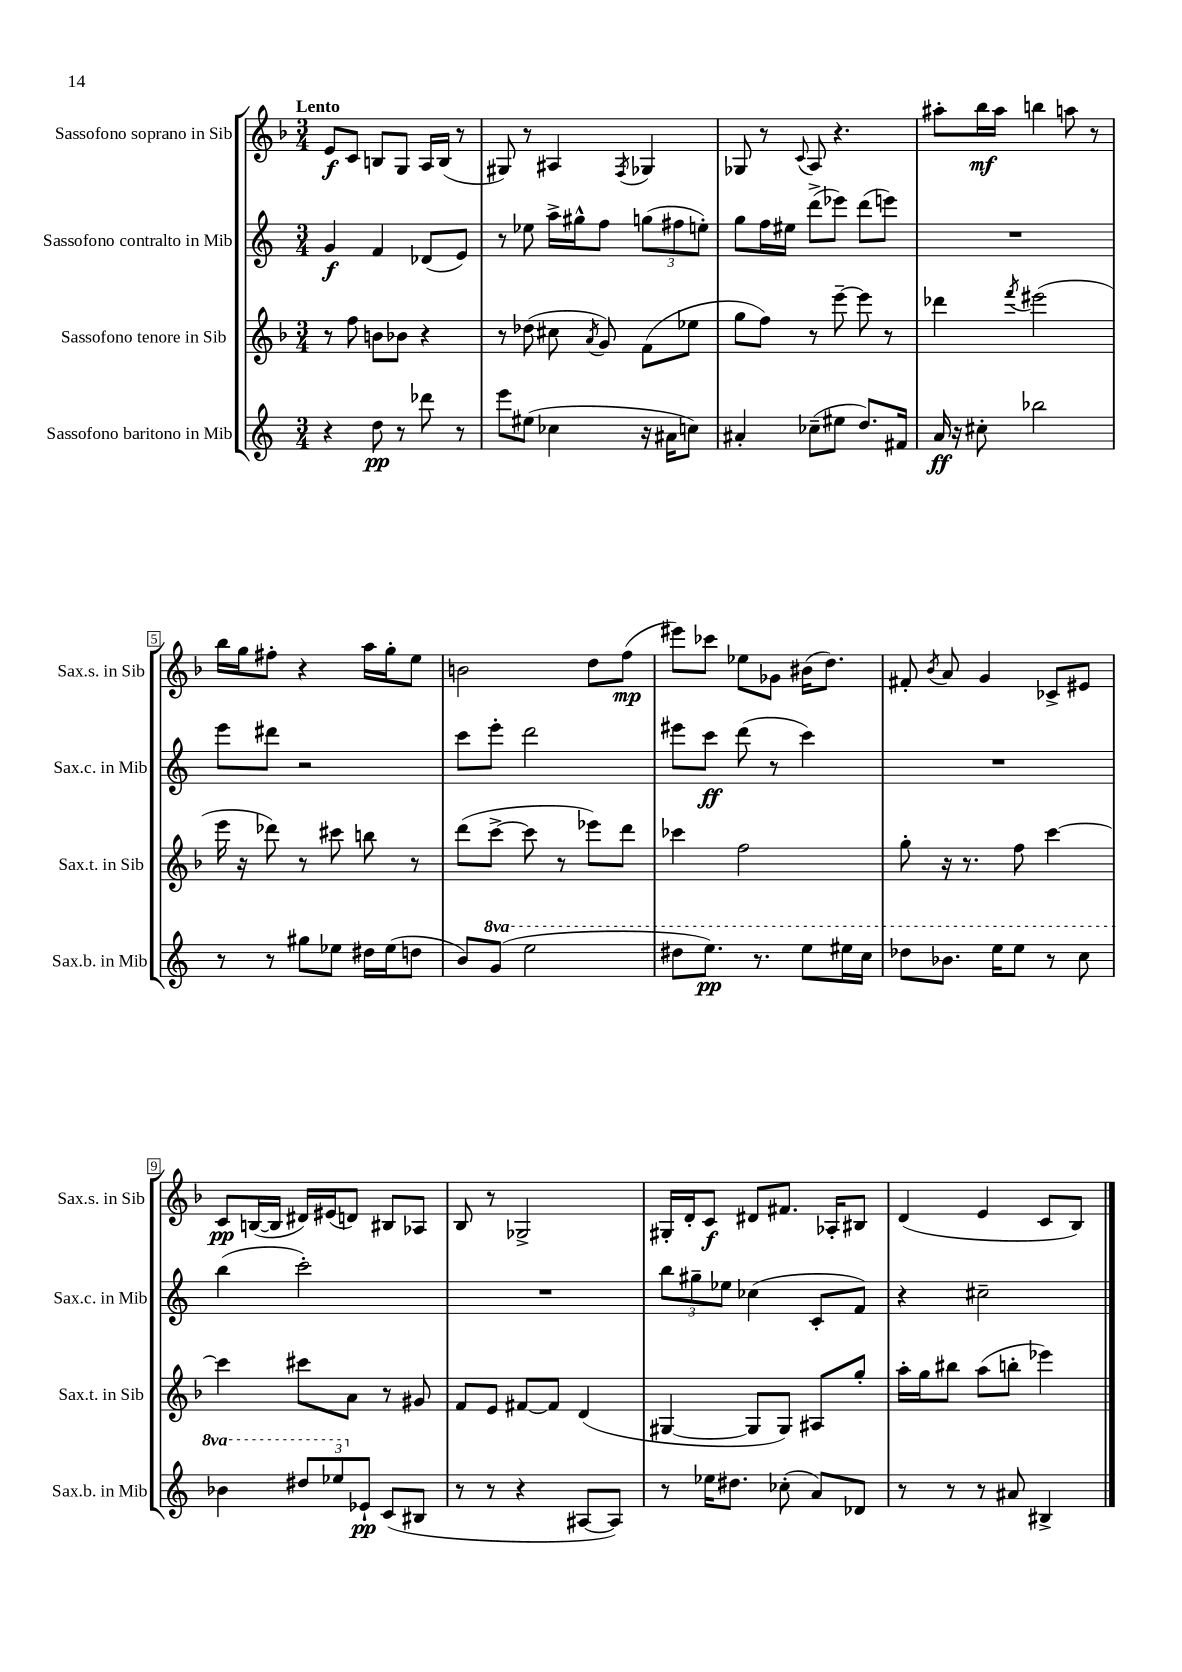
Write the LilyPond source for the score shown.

<<
\new StaffGroup <<
\new Staff = "s0" \with { instrumentName = "Sassofono soprano in Sib" shortInstrumentName = "Sax.s. in Sib" } {
    \clef treble \key f \major \numericTimeSignature \time 3/4 \tempo "Lento"
    \autoBeamOff e'8[\f c'8] b8[ g8] a16[ b16]( r8 |
    gis8) r8 ais4 \acciaccatura { f8 } ges4 |
    ges8 r8 \appoggiatura { c'8 } a8 r4. |
    ais''8[-. bes''16\mf ais''16] b''4 a''8 r8 |
    bes''16[ g''16 fis''8]-. r4 a''16[ g''16-. e''8] |
    b'2 d''8[ f''8]\mp( |
    eis'''8[) ces'''8] ees''8[ ges'8] bis'16[( d''8.]) |
    fis'8-. \acciaccatura { bes'8 } a'8 g'4 ces'8[-> eis'8] |
    c'8[\pp b16~( b16] dis'16[) eis'16( d'8]) bis8[ aes8] |
    bes8 r8 ges2-> |
    gis16[-. d'16-. c'8]\f dis'8[ fis'8.] aes16[-. bis8] |
    d'4( e'4 c'8[ bes8]) \bar "|." |
}
\new Staff = "s1" \with { instrumentName = "Sassofono contralto in Mib" shortInstrumentName = "Sax.c. in Mib" } {
    \clef treble \key c \major \numericTimeSignature \time 3/4
    \autoBeamOff g'4\f f'4 des'8[( e'8]) |
    r8 ees''8 a''16[-> gis''16-^ f''8] \tuplet 3/2 { g''8[( fis''8 e''8]-.) } |
    g''8[ f''16 eis''16] d'''8[->( ees'''8]) d'''8[( e'''8]) |
    R2. |
    e'''8[ dis'''8] r2 |
    c'''8[ e'''8]-. d'''2 |
    eis'''8[ c'''8]\ff d'''8( r8 c'''4) |
    R2. |
    b''4( c'''2-.) |
    R2. |
    \tuplet 3/2 { b''8[ gis''8-- ees''8] } ces''4( c'8[-. f'8]) |
    r4 cis''2-- \bar "|." |
}
\new Staff = "s2" \with { instrumentName = "Sassofono tenore in Sib" shortInstrumentName = "Sax.t. in Sib" } {
    \clef treble \key f \major \numericTimeSignature \time 3/4
    \autoBeamOff r8 f''8 b'8[ bes'8] r4 |
    r8 des''8( cis''8 \acciaccatura { a'8 } g'8) f'8[( ees''8] |
    g''8[ f''8]) r8 e'''8~-- e'''8 r8 |
    des'''4 \acciaccatura { f'''8 } eis'''2( |
    e'''16 r16 des'''8) r8 cis'''8 b''8 r8 |
    d'''8[( c'''8]~-> c'''8 r8 ees'''8[) d'''8] |
    ces'''4 f''2 |
    g''8-. r16 r8. f''8 c'''4~ |
    c'''4 cis'''8[ a'8] r8 gis'8 |
    f'8[ e'8] fis'8[~ fis'8] d'4( |
    gis4~ gis8[ gis8]) ais8[ g''8]-. |
    a''16[-. g''16 bis''8] a''8[( b''8]-. ees'''4) \bar "|." |
}
\new Staff = "s3" \with { instrumentName = "Sassofono baritono in Mib" shortInstrumentName = "Sax.b. in Mib" } {
    \clef treble \key c \major \numericTimeSignature \time 3/4 \set Staff.ottavationMarkups = #ottavation-simple-ordinals
    \autoBeamOff r4 d''8\pp r8 des'''8 r8 |
    e'''8[ eis''8]( ces''4 r16 ais'16[ c''8]) |
    ais'4-. ces''8[--( eis''8] d''8.[) fis'16] |
    a'16\ff r16 cis''8-. bes''2 |
    r8 r8 gis''8[ ees''8] dis''16[ ees''16( d''8] |
    b'8[) \ottava #1 g''8]( e'''2 |
    dis'''8[ e'''8.]\pp) r8. e'''8[ eis'''16 c'''16] |
    des'''8[ bes''8.] e'''16[ e'''8] r8 c'''8 |
    bes''4 \tuplet 3/2 { dis'''8[ ees'''8 \ottava #0 ees'8]-!\pp } c'8[( bis8] |
    r8 r8 r4 ais8[~ ais8]) |
    r8 ees''16[ dis''8.] ces''8-.( a'8[) des'8] |
    r8 r8 r8 ais'8 bis4-> \bar "|." |
}
>>
>>
\layout { \context { \Score \override BarNumber.stencil = #(make-stencil-boxer 0.1 0.3 ly:text-interface::print) } }
